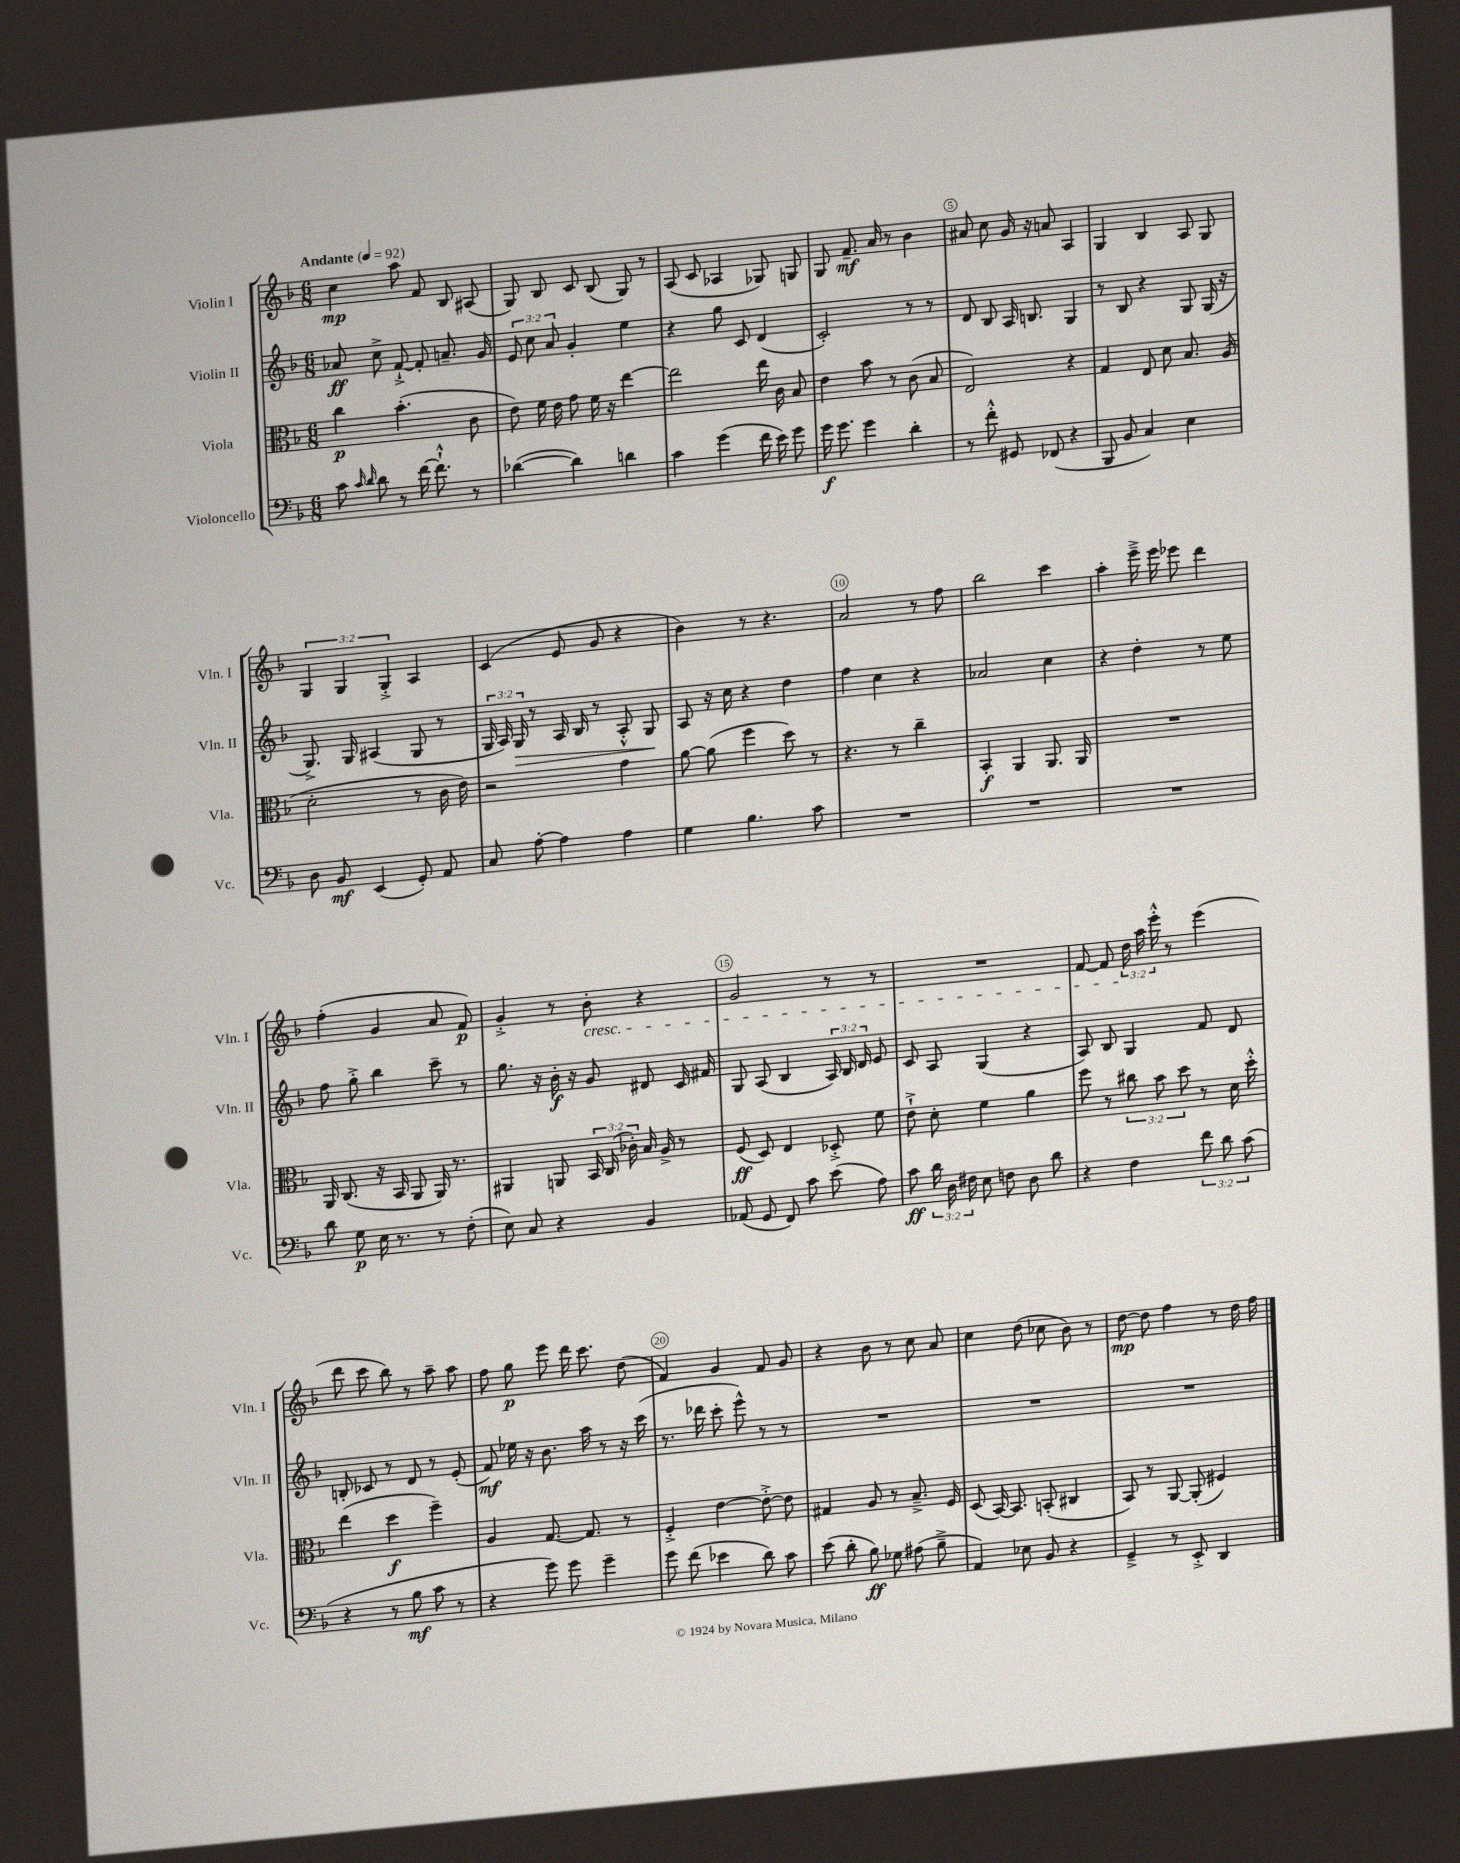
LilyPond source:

<<
\new StaffGroup <<
\new Staff = "s0" \with { instrumentName = "Violin I" shortInstrumentName = "Vln. I" } {
    \clef treble \key f \major \numericTimeSignature \time 6/8 \override Staff.TupletNumber.text = #tuplet-number::calc-fraction-text \tempo "Andante" 4 = 92
    \autoBeamOff c''4\mp a''8 f'8 bes8 ais8( |
    g8) bes8 c'8 bes8( g8) r8 |
    a8( c'8 aes4 ges8) g8 |
    g8 f'8.--\mf a'16 r8 bes'4 |
    ais'8 c''8 g'16 r16 a'8 a4 |
    g4 bes4 a8 g8 |
    \tuplet 3/2 { g4 g4 g4-.-> } a4 |
    c'4( e'8 g'8 r4 |
    bes'4) r8 r4. |
    a'2 r8 f''8 |
    bes''2 c'''4 |
    a''4-. e'''16---> e'''16 ees'''8 d'''4 |
    f''4-.( g'4 a'8 f'8\p) |
    g'4-.-> r8 bes'8-.\cresc r4 |
    g'2 r8 r8 |
    R2. |
    f'8~ f'8 \tuplet 3/2 { d''16\! a''16 e'''16-.-^ } r8 e'''4( |
    d'''8 c'''8 bes''8) r8 a''8-- a''8 |
    f''8 g''8\p e'''8 d'''16 c'''8. d''8( |
    f'4) g'4 f'8 g'8 |
    r4 bes'8 r8 c''8 a'8 |
    c''4 d''8( ces''8 bes'8) r8 |
    d''8~\mp d''8 f''4 r8 d''16 f''16 \bar "|." |
}
\new Staff = "s1" \with { instrumentName = "Violin II" shortInstrumentName = "Vln. II" } {
    \clef treble \key f \major \numericTimeSignature \time 6/8 \override Staff.TupletNumber.text = #tuplet-number::calc-fraction-text
    \autoBeamOff aes'8\ff c''8-> f'8~-!-> f'8-. a'8.-- g'16 |
    \tuplet 3/2 { e'8 c''8 a'8 } g'4-. e''4 |
    r4 g''8 c'8 d'4( |
    c'2-.) r8 r8 |
    d'8 bes8 a16 b8. g4 |
    r8 bes8 r4 g8 g16( r16 |
    g8.->) g16 ais4( g8 r8 |
    \tuplet 3/2 { g16 a16) g16\> } r8 a16 bes16 r8 a8-.-^ g8\! |
    a8 r16 c''16 r4 d''4 |
    f''4 c''4 r4 |
    aes'2 c''4 |
    r4 d''4-. r8 e''8 |
    f''8 g''8-.-> bes''4 c'''8-- r8 |
    g''8. r16 bes'16-.\f r16 g'8 dis'8 c'16 fis'16 |
    g8 a8( bes4 \tuplet 3/2 { a16) bes16 d'16 } e'8 |
    c'8 a8 g4( r4 |
    a8) bes8 g4 f'8 d'8 |
    b8-. ces'8 r8 d'8 r8 e'8-.( |
    f'8\mf) ees''16 r16 bes'8. a''16 r8 r16 c'''16( |
    r8. des'''16 c'''8-. e'''8-^) r8 r8 |
    R2. |
    R2. |
    R2. \bar "|." |
}
\new Staff = "s2" \with { instrumentName = "Viola" shortInstrumentName = "Vla." } {
    \clef alto \key f \major \numericTimeSignature \time 6/8 \override Staff.TupletNumber.text = #tuplet-number::calc-fraction-text
    \autoBeamOff c''4\p bes'4.-.( c'8 |
    e'8) f'16 e'16 g'8 f'16 r16 e''4~ |
    e''2 e''16 c'16 bes8 |
    e'4 bes'8 r8 c'8( bes8 |
    e2) r4 |
    g4 e8 d'8 bes8. a16( |
    d'2-. r8 c'16 e'16) |
    r2 g'4 |
    a'8~ a'8( f''4 d''8) r8 |
    r4. r8 c''4-- |
    bes,4-.\f a,4 a,8. a,16 |
    R2. |
    a,16 c8.( r16 bes,16 a,8 a,16) r8. |
    ais,4 a,8 \tuplet 3/2 { bes,16 c16( ces'16-.) } bes16 a16-> r8 |
    f8\ff( d8) e4 des8-.-> f'8 |
    e'8-!-> d'8-. f'4 a'4 |
    f''8 r8 \tuplet 3/2 { cis''8 bes'8 d''8 } r8 d'16 d''16-.-^ |
    e''4( d''4\f f''4--) |
    a4 g8.~ g8. r8 |
    f4-.-> e'4~ e'8~-.-> e'8 |
    gis4 a8 r8 bes8.---> f16 |
    d8( bes,16~) bes,8. b,8-.( cis4 |
    bes,8) r8 a,8~ a,8-.( fis4) \bar "|." |
}
\new Staff = "s3" \with { instrumentName = "Violoncello" shortInstrumentName = "Vc." } {
    \clef bass \key f \major \numericTimeSignature \time 6/8 \override Staff.TupletNumber.text = #tuplet-number::calc-fraction-text
    \autoBeamOff c'8 \grace { c'16 d'16 } d'8 r8 f'16~ f'8.-!-^ r8 |
    des'4~( des'4) d'4 |
    c'4 g'4( f'16 e'16) g'8 |
    g'16\f g'8. g'4 d'4-. |
    r8 f'8-.-^ gis,8 fes,8( r4 |
    bes,,8 bes,8 c4) e4 |
    d8 bes,8\mf e,4( g,8-.) a,8 |
    c8 a8~-. a4 a4 |
    g4 bes4. c'8 |
    R2. |
    R2. |
    R2. |
    d'8 g8\p e16 r8. r8 f8-.( |
    e8) c8 r4 bes,4 |
    aes,8( g,8 f,8) c'8 e'8( a8) |
    c'8\ff \tuplet 3/2 { d'16 d16 fis16 } e8 f8 d8 d'8 |
    r4 f4 \tuplet 3/2 { f'8 d'8 c'8( } |
    r4 r8 bes8\mf c'8 r8 |
    r4 g'8) g'8 g'4-- |
    g'8 f'8( ees'4 d'8) c'8 |
    e'8( d'8-. bes8\ff) ges8 ais8( bes8---> |
    a,4) ees8 bes,8 r4 |
    g,4---> r8 e,8-.-> d,4 \bar "|." |
}
>>
>>
\layout { \context { \Score \override BarNumber.break-visibility = ##(#f #t #t) barNumberVisibility = #(every-nth-bar-number-visible 5) \override BarNumber.stencil = #(make-stencil-circler 0.1 0.3 ly:text-interface::print) } }
